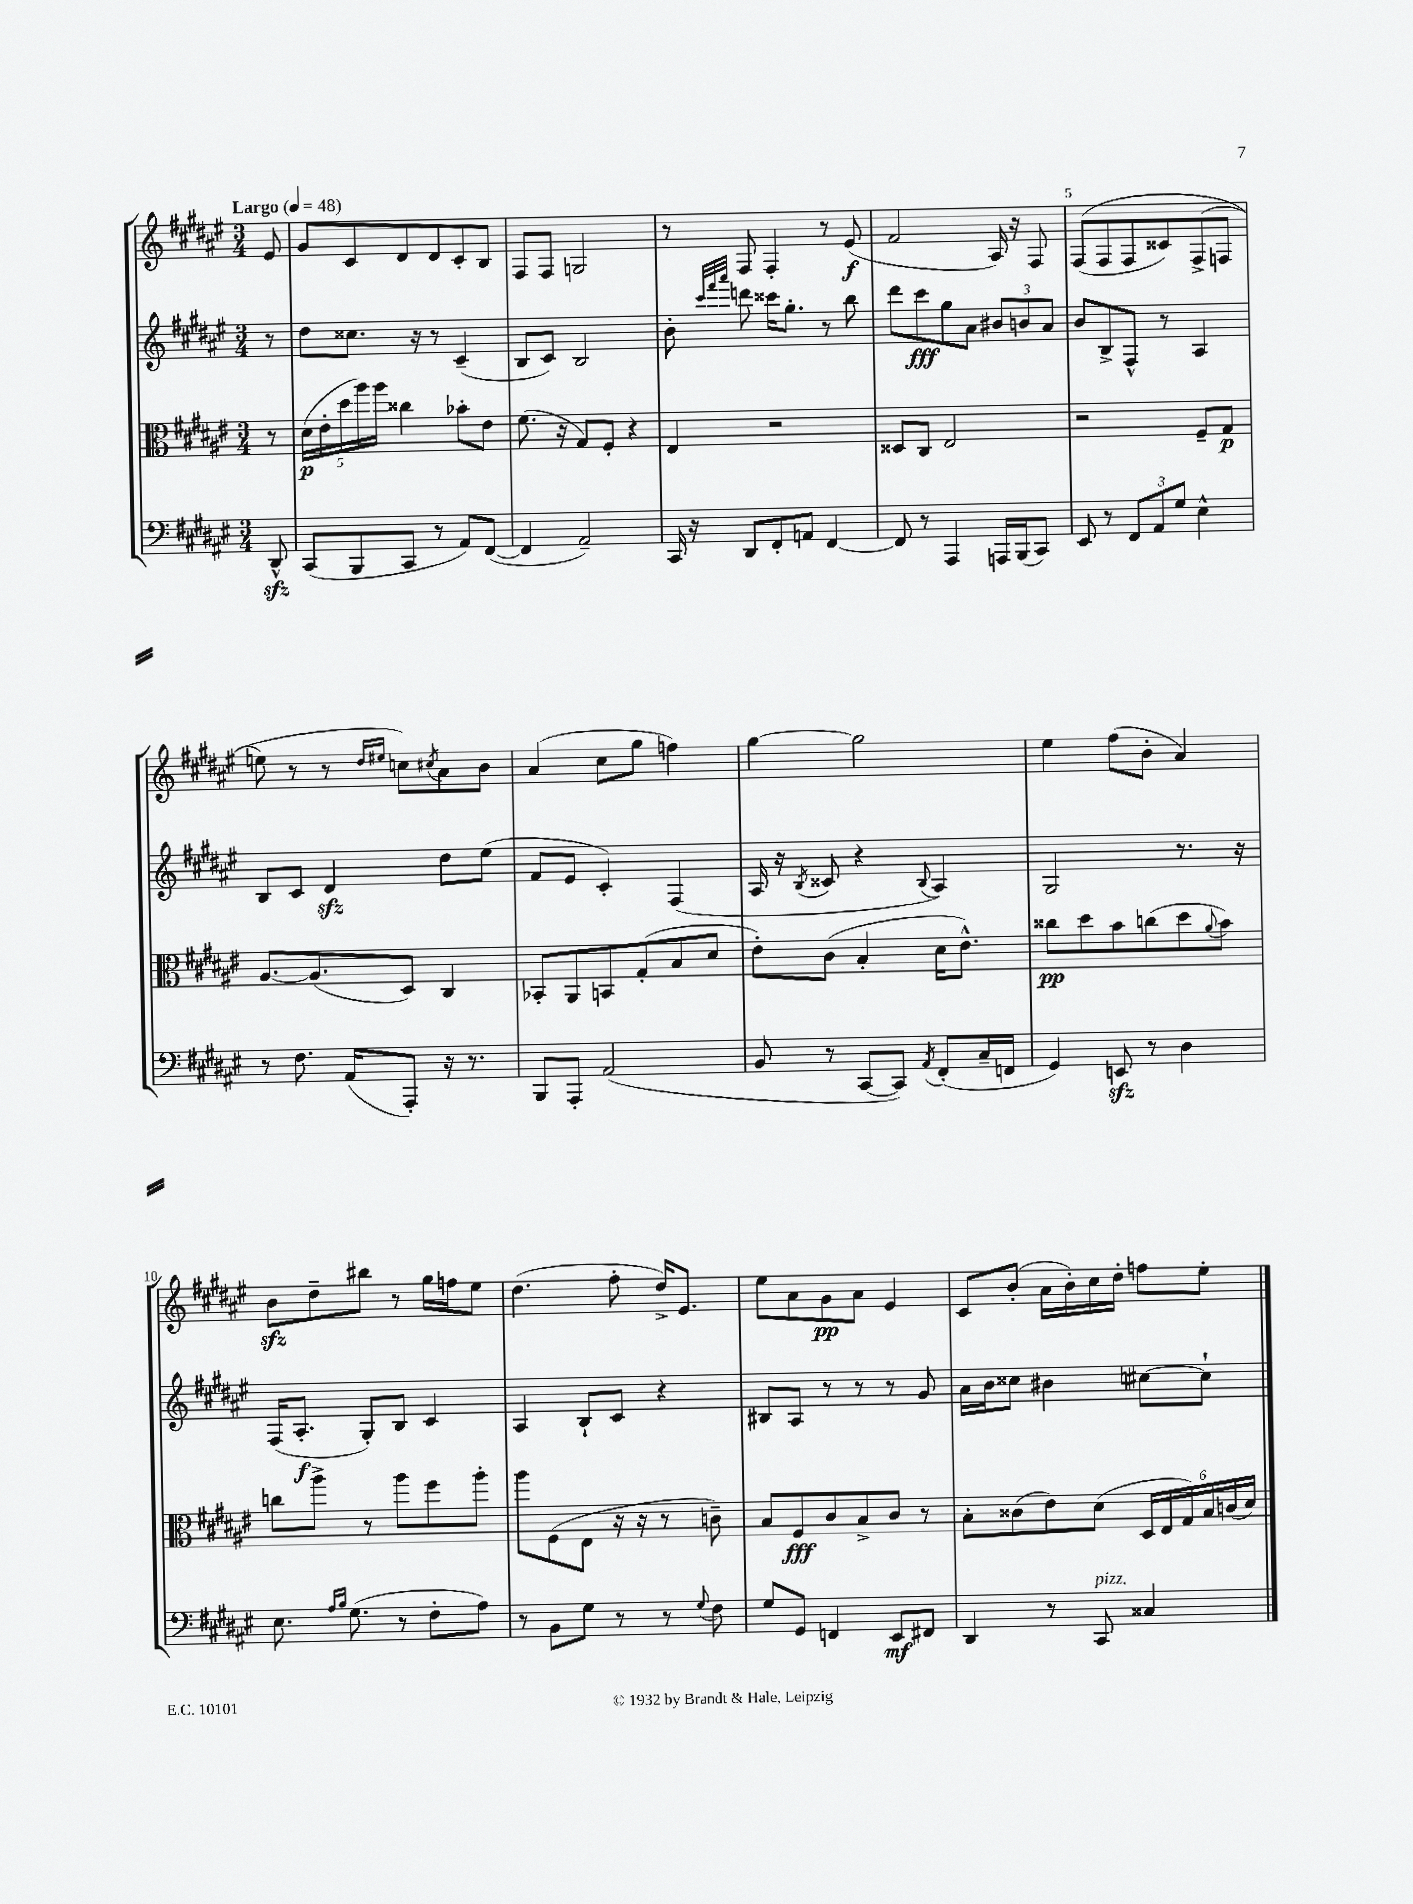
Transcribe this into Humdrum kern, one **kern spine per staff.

**kern	**dynam	**kern	**dynam	**kern	**dynam	**kern	**dynam
*part4	*part4	*part3	*part3	*part2	*part2	*part1	*part1
*staff4	*staff4	*staff3	*staff3	*staff2	*staff2	*staff1	*staff1
*clefF4	*	*clefC3	*	*clefG2	*	*clefG2	*
*k[f#c#g#d#a#e#]	*	*k[f#c#g#d#a#e#]	*	*k[f#c#g#d#a#e#]	*	*k[f#c#g#d#a#e#]	*
*M3/4	*	*M3/4	*	*M3/4	*	*M3/4	*
*MM48	*	*MM48	*	*MM48	*	*MM48	*
=	=	=	=	=	=	=	=
!	!	!	!	!	!	!LO:TX:a:B:t=Largo	!
8DD#zz^^/	.	8r	.	8r	.	8e#/	.
=1	=1	=1	=1	=1	=1	=1	=1
(8CC#/L	.	(20d#\LL	p	8dd#\L	.	8g#/L	.
.	.	20e#'\	.	.	.	.	.
.	.	20dd#\	.	.	.	.	.
8BBB/	.	.	.	8.cc##X\J	.	8c#/	.
.	.	20aa#\)	.	.	.	.	.
.	.	20aa#\JJ	.	.	.	.	.
8CC#/J	.	4cc##X\	.	.	.	8d#/	.
.	.	.	.	16r	.	.	.
8r	.	.	.	8r	.	8d#/	.
8AA#/L)	.	8b-X'\L	.	(4c#~/	.	8c#'/	.
([8FF#/J	.	8e#\J	.	.	.	8B/J	.
=2	=2	=2	=2	=2	=2	=2	=2
4FF#/]	.	(8.f#\	.	8B/L	.	8F#/L	.
.	.	.	.	8c#/J)	.	8F#/J	.
.	.	16r	.	.	.	.	.
2AA#~/)	.	8G#/L)	.	2B/	.	2Gn/	.
.	.	8F#'/J	.	.	.	.	.
.	.	4r	.	.	.	.	.
=3	=3	=3	=3	=3	=3	=3	=3
16CC#/	.	4E#/	.	8b'\	.	8r	.
16r	.	.	.	.	.	.	.
.	.	.	.	32qqccc#/LLL	.	.	.
.	.	.	.	32qqfff#/	.	.	.
.	.	.	.	32qqaaa#/JJJ	.	.	.
8DD#/L	.	.	.	8dddn\	.	8F#/	.
8FF#'/	.	2r	.	16ccc##X\KL	.	4F#'/	.
.	.	.	.	8.gg#'\J	.	.	.
8AAn/J	.	.	.	.	.	.	.
[4FF#/	.	.	.	8r	.	8r	.
.	.	.	.	8bb\	.	(8e#/	f
=4	=4	=4	=4	=4	=4	=4	=4
8FF#/]	.	8D##X/L	.	8ddd#\L	.	2f#/	.
8r	.	8C#/J	.	8ccc#\	fff	.	.
4AAA#/	.	2E#/	.	8gg#\	.	.	.
.	.	.	.	8a#\J	.	.	.
16AAAn/LL	.	.	.	12b#X/L	.	16A#/)	.
(16BBB/J	.	.	.	.	.	16r	.
.	.	.	.	12bn/	.	.	.
8CC#/J)	.	.	.	.	.	8F#/	.
.	.	.	.	12a#/J	.	.	.
=5	=5	=5	=5	=5	=5	=5	=5
8EE#/	.	2r	.	8b/L	.	((8F#/L	.
8r	.	.	.	8B^/	.	8F#/	.
12FF#/L	.	.	.	8F#^^/J	.	8F#/	.
12AA#/	.	.	.	.	.	.	.
.	.	.	.	8r	.	8c##X/)	.
12G#/J	.	.	.	.	.	.	.
4E#^^\	.	8F#~/L	.	4A#/	.	(8F#^/	.
.	.	8G#/J	p	.	.	8Fn/J	.
!!LO:LB:g=z
=6	=6	=6	=6	=6	=6	=6	=6
8r	.	[8.A#/L	.	8B/L	.	8een\)	.
8.F#\	.	.	.	8c#/J	.	8r	.
.	.	(8.A#/]	.	.	.	.	.
.	.	.	.	4d#zz/	.	8r	.
(16AA#/KL	.	.	.	.	.	.	.
.	.	.	.	.	.	16qqdd#/LL	.
.	.	.	.	.	.	16qqee#X/JJ	.
8AAA#'/J)	.	8D#/J)	.	.	.	8ccn\L)	.
.	.	.	.	.	.	8qcc#X/	.
16r	.	4C#/	.	8dd#\L	.	8a#\	.
8.r	.	.	.	.	.	.	.
.	.	.	.	(8ee#\J	.	8b\J	.
=7	=7	=7	=7	=7	=7	=7	=7
8BBB/L	.	8BB-X'/L	.	8f#/L	.	(4a#/	.
8AAA#'/J	.	8AA#/	.	8e#/J	.	.	.
(2AA#/	.	8BBn/	.	4c#'/)	.	8cc#\L	.
.	.	(8G#'/	.	.	.	8gg#\J	.
.	.	8B/	.	(4F#/	.	4ffn\)	.
.	.	8d#/J	.	.	.	.	.
=8	=8	=8	=8	=8	=8	=8	=8
8BB/	.	8e#'\L)	.	16A#/	.	[4gg#\	.
.	.	.	.	16r	.	.	.
.	.	.	.	8qB/	.	.	.
8r	.	(8c#\J	.	8c##X/	.	.	.
[8CC#/L	.	4B'/	.	4r	.	2gg#\]	.
8CC#/J])	.	.	.	.	.	.	.
8qAA#/	.	.	.	8qqB/	.	.	.
(8FF#'/L	.	16d#\KL	.	4A#/)	.	.	.
.	.	8.e#^^\J)	.	.	.	.	.
16C#~/L	.	.	.	.	.	.	.
16FFn/JJ	.	.	.	.	.	.	.
=9	=9	=9	=9	=9	=9	=9	=9
4GG#/)	.	8cc##X\L	pp	2G#/	.	4ee#\	.
.	.	8dd#\	.	.	.	.	.
8EEnzz/	.	8b\	.	.	.	(8ff#\L	.
8r	.	(8ccn\	.	.	.	8b'\J	.
4D#\	.	8dd#\	.	8.r	.	4a#/)	.
.	.	8qqa#/	.	.	.	.	.
.	.	8b\J)	.	.	.	.	.
.	.	.	.	16r	.	.	.
!!LO:LB:g=z
=10	=10	=10	=10	=10	=10	=10	=10
8.E#\	.	8ccn\L	.	(16F#/KL	.	8bzz\L	.
.	.	.	.	8.A#'/J	f	.	.
.	.	8aa#^\J	.	.	.	8dd#~\	.
16qqA#/LL	.	.	.	.	.	.	.
16qqB/JJ	.	.	.	.	.	.	.
(8.G#\	.	.	.	.	.	.	.
.	.	8r	.	8G#'/L)	.	8bb#X\J	.
8r	.	8aa#\L	.	8B/J	.	8r	.
8F#'\L	.	8ff#\	.	4c#/	.	16gg#\LL	.
.	.	.	.	.	.	16ffn\J	.
8A#\J)	.	8aa#'\J	.	.	.	8ee#\J	.
=11	=11	=11	=11	=11	=11	=11	=11
8r	.	8aa#\L	.	4A#/	.	(4.dd#\	.
8BB\L	.	(8F#\	.	.	.	.	.
8G#\J	.	8E#\J	.	8B`/L	.	.	.
8r	.	16r	.	8c#/J	.	8ff#'\	.
.	.	16r	.	.	.	.	.
8r	.	8r	.	4r	.	16dd#^/KL)	.
.	.	.	.	.	.	8.e#/J	.
8qqG#/	.	.	.	.	.	.	.
8F#\	.	8cn~\)	.	.	.	.	.
=12	=12	=12	=12	=12	=12	=12	=12
8G#/L	.	8B/L	.	8B#X/L	.	8ee#\L	.
8GG#/J	.	8F#/	fff	8A#/J	.	8a#\	.
4FFn/	.	8c#/	.	8r	.	8g#\	pp
.	.	8B^/	.	8r	.	8a#\J	.
8EE#/L	mf	8c#/J	.	8r	.	4e#/	.
8FF#X/J	.	8r	.	8g#/	.	.	.
=13	=13	=13	=13	=13	=13	=13	=13
4DD#/	.	8B'\L	.	16a#\LL	.	8c#/L	.
.	.	.	.	16b\J	.	.	.
.	.	(8c##X\	.	8cc##X\J	.	(8b'/J	.
8r	.	8e#\)	.	4b#X\	.	16a#\LL	.
.	.	.	.	.	.	16b'\)	.
!LO:TX:a:i:t=pizz.	!	!	!	!	!	!	!
8CC#/	.	(8d#\J	.	.	.	16cc#\	.
.	.	.	.	.	.	16dd#'\JJ	.
4C##X/	.	24D#/LL	.	[8cc#X\L	.	8ffn\L	.
.	.	24E#/	.	.	.	.	.
.	.	24G#/)	.	.	.	.	.
.	.	24B/	.	8cc#`\J]	.	8ee#'\J	.
.	.	(24cn/	.	.	.	.	.
.	.	24d#/JJ)	.	.	.	.	.
==	==	==	==	==	==	==	==
*-	*-	*-	*-	*-	*-	*-	*-
